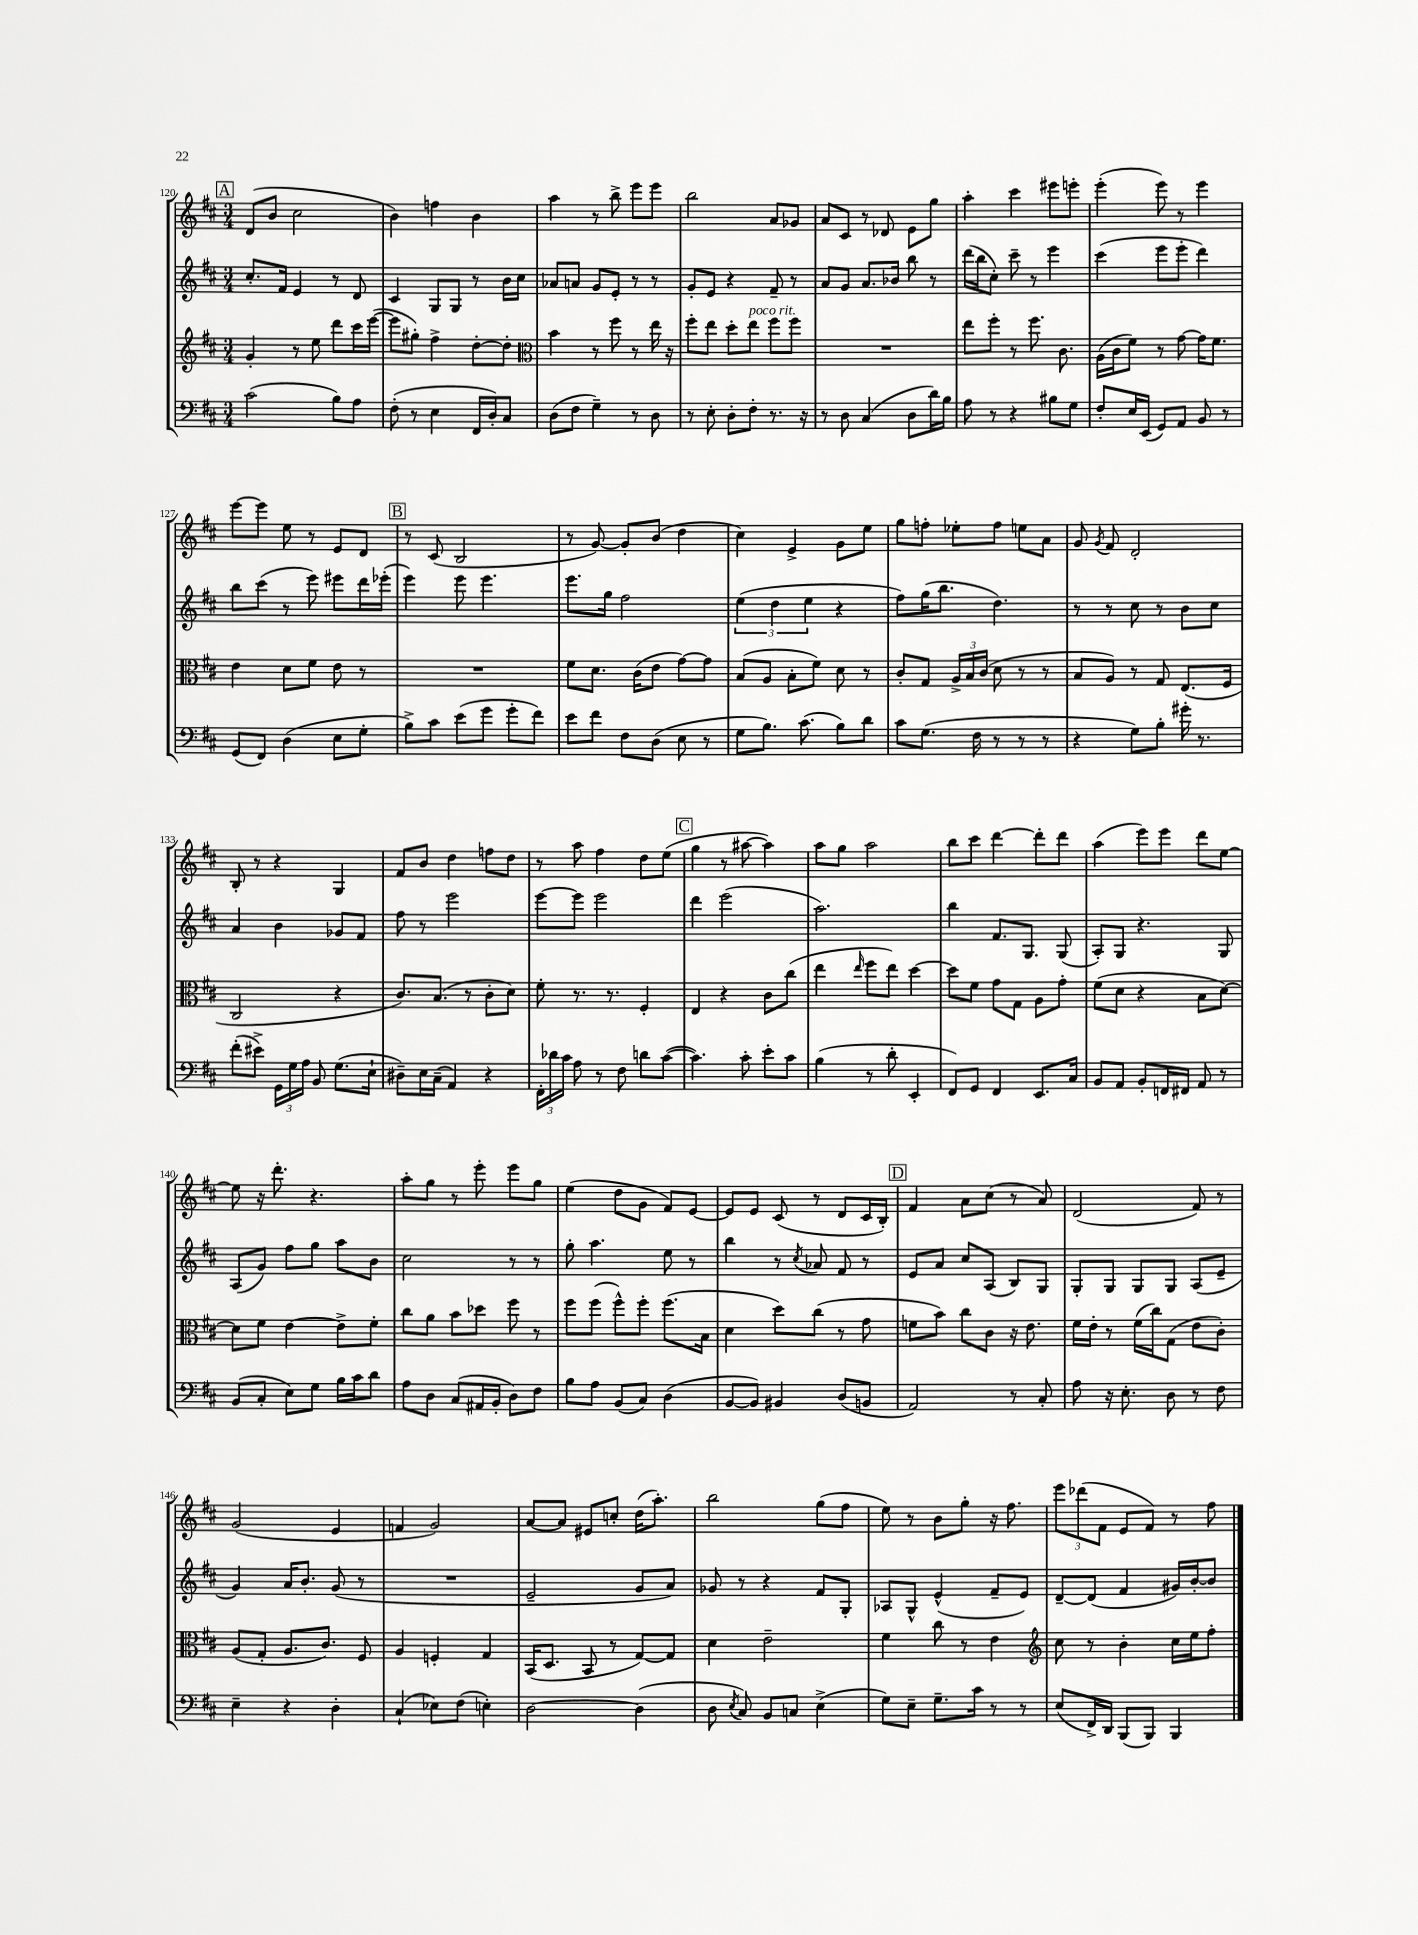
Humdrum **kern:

**kern	**kern	**kern	**kern
*staff4	*staff3	*staff2	*staff1
*clefF4	*clefG2	*clefG2	*clefG2
*k[f#c#]	*k[f#c#]	*k[f#c#]	*k[f#c#]
*M3/4	*M3/4	*M3/4	*M3/4
(2c#	4g'	8.cc#'	(8d
.	.	.	8b
.	.	16f#	.
.	8r	4e	2cc#
.	8ee	.	.
8B)	8ddd	8r	.
8A	16ccc#	8d	.
.	([16eee	.	.
=	=	=	=
(8F#'	8eee]	4c#	4b)
8r	8gg#')	.	.
4E	4ff#^	8G	4ff
.	.	8G	.
16FF#	[8dd'	8r	4b
16D')	.	.	.
8C#	8dd']	16b	.
.	.	16cc#	.
=	=	=	=
*	*clefC3	*	*
(8D	4b	8a-	4aa
8F#	.	8a	.
4G~)	8r	8g	8r
.	8ff#	8e'	8bb^
8r	8r	8r	8eee
8D	16ee	8r	8eee
.	16r	.	.
=	=	=	=
8r	8ff#'	8g'	2bb
8E'	8ee	8e	.
8D'	8dd'	4r	.
8F#'	8ee	.	.
8.r	8ff#	8f#~	8a
.	8ff#	8r	8g-
16r	.	.	.
=	=	=	=
8r	2.r	8a	8a
8D	.	8g	8c#
(4C#	.	8.a	8r
.	.	.	8d-
.	.	16b-	.
8D	.	8bb	8e
16d)	.	8r	8gg
16B	.	.	.
=	=	=	=
8A	8ee	(16ddd	4aa'
.	.	16bb	.
8r	8ff#'	8cc#')	.
4r	8r	8ccc#~	4ccc#
.	8.ff#	8r	.
8B#	.	4eee	8eee#
.	8.c#	.	.
8G	.	.	8eee'
=	=	=	=
8F#'	(16A	(4ccc#	(4eee'
.	16c#	.	.
16E	8f#)	.	.
(16EE	.	.	.
8GG)	8r	8eee	8eee)
8AA	[8g	8eee'	8r
8BB	16g]	4ddd)	4eee
.	8.f#	.	.
8r	.	.	.
=	=	=	=
(8GG	4e	8bb	[8eee
8FF#)	.	(8ccc#	8eee]
(4D	8d	8r	8ee
.	8f#	8eee)	8r
8E	8e	8eee#	8e
8G'	8r	16ddd	8d
.	.	(16eee-'	.
=	=	=	=
8B^)	2.r	4eee)	8r
8c#	.	.	(8c#
(8e	.	8eee	2B
8g	.	4.eee	.
8g'	.	.	.
8f#)	.	.	.
=	=	=	=
8e	8f#	8.eee	8r
8f#	8.d	.	[8g)
.	.	16gg	.
8F#	.	2ff#	8g']
.	(16c#	.	.
(8D	8e	.	(8b
8E	[8g)	.	4dd
8r	8g]	.	.
=	=	=	=
8G	(8B	(6ee	4cc#)
8.B)	8A	.	.
.	.	6dd	.
.	8B'	.	4e^
(8.c#	.	.	.
.	.	6ee	.
.	8f#)	.	.
8B)	8d	4r	8g
8d	8r	.	8ee
=	=	=	=
8c#	8c#'	8ff#)	8gg
(8.G	8G	(16gg	8ff'
.	.	8.bb	.
.	24A^	.	8ee-'
.	24B	.	.
16F#	.	.	.
.	(24c#	.	.
8r	8d	4.dd)	8ff
8r	8r	.	8ee
8r	8r	.	8a
=	=	=	=
4r	8B	8r	8g
.	.	.	8qg
.	8A)	8r	8f#
8G)	8r	8cc#	2d'
8B'	8G	8r	.
16g#'	(8.E	8b	.
8.r	.	.	.
.	.	8cc#	.
.	16F#	.	.
=	=	=	=
(8f#'	2C#	4a	8B'
8e#^)	.	.	8r
24GG	.	4b	4r
24G	.	.	.
24A	.	.	.
8BB	.	.	.
(8.G	4r	8g-	4G
.	.	8f#	.
16E`	.	.	.
=	=	=	=
8D#~)	8.c#)	8ff#	8f#
16E	.	8r	8b
(16C#~	(8.B	.	.
4AA)	.	2eee	4dd
.	8r	.	.
4r	8c#'	.	8ff
.	8d)	.	8dd
=	=	=	=
24FF#'	8f#'	[8eee	8r
24d-	.	.	.
24c#	.	.	.
8A	8.r	8eee]	8aa
8r	.	2eee	4ff#
.	8.r	.	.
8F#	.	.	.
8d	4F#'	.	8dd
([8c#	.	.	(8ee
=	=	=	=
4.c#])	4E	4ddd	4gg
.	4r	(2eee	8r
8c#'	.	.	[8aa#
8e'	8c#	.	4aa#])
8c#	(8cc#	.	.
=	=	=	=
(4B	4ee	2.aa)	8aa
.	.	.	8gg
.	16qqee	.	.
8r	8ff#	.	2aa
8d'	8ee)	.	.
4EE'	[4dd	.	.
=	=	=	=
8FF#)	8dd]	4bb	8bb
8GG	8f#	.	8ccc#
4FF#	8g	8.f#	[4ddd
.	8G	.	.
.	.	8.G	.
8.EE	8A	.	8ddd']
.	8g'	(8G	8ddd
16C#	.	.	.
=	=	=	=
8BB	(8f#	8A')	(4aa
8AA	8d	8G	.
8BB'	4r	4.r	8eee)
16FF	.	.	8eee
16FF#	.	.	.
8AA	8B	.	8ddd
8r	[8d)	8G	[8ee
=	=	=	=
(8BB	8d]	(8A	8ee]
8C#'	8f#	8g)	16r
.	.	.	8.ddd'
8E)	[4e	8ff#	.
8G	.	8gg	4.r
16B	8e^]	8aa	.
16c#	.	.	.
8d	8f#'	8b	.
=	=	=	=
8A	8cc#	2cc#	8aa'
8D	8a	.	8gg
(8C#	8b	.	8r
16AA#	8dd-	.	8eee'
16BB'	.	.	.
8D)	8ff#	8r	8eee
8F#	8r	8r	8gg
=	=	=	=
8B	8ff#	8gg'	(4ee
8A	(8ff#	4.aa	.
(8BB	8ff#^^)	.	8dd
8C#)	8ff#'	.	8g
(4D	(8.ff#	8ee	8f#)
.	.	8r	[8e
.	16B	.	.
=	=	=	=
[8BB	4d	4bb	8e]
8BB])	.	.	8e
4BB#	8dd)	8r	(8c#
.	.	8qcc#	.
.	(8cc#	8a-	8r
(8D	8r	8f#	8d
8BB	8g	8r	16c#
.	.	.	16B')
=	=	=	=
2AA)	8f	8e	4f#
.	8b)	8a	.
.	8cc#	8cc#	8a
.	8c#	(8A	(8cc#
8r	16r	8B)	8r
.	8.e	.	.
8C#'	.	8G	8a)
=	=	=	=
8A	16f#	8G'	(2d
.	16e'	.	.
16r	8r	8G	.
8.E'	.	.	.
.	(16f#	8G	.
.	16cc#)	.	.
8D	(8G	8G	.
8r	8e	(8A	8f#)
8F#	8c#')	8e~	8r
=	=	=	=
4E~	(8A	4g)	(2g
.	8G'	.	.
4r	8.A	16a	.
.	.	8.b'	.
.	8.c#)	.	.
4D'	.	(8g	4e
.	8F#	8r	.
=	=	=	=
(4C#`	4A	2.r	4f
8E-)	4F'	.	2g)
(8F#	.	.	.
4E')	4G	.	.
=	=	=	=
[2D	(16BB	2e~	[8a
.	8.D	.	.
.	.	.	8a]
.	8BB	.	8e#
.	8r	.	8cc'
(4D]	[8G)	8g	(16dd
.	.	.	8.aa')
.	8G]	8a)	.
=	=	=	=
8D	4d	8g-	2bb
8qE	.	.	.
8C#)	.	8r	.
8BB	2e~	4r	.
8C	.	.	.
(4E^	.	8f#	(8gg
.	.	8G'	8ff#
=	=	=	=
8G)	4f#	8A-	8ee)
8E~	.	8G^^	8r
8.G~	8cc#	(4e^^	8b
.	8r	.	8gg'
16c#	.	.	.
8r	4e	8f#~	16r
.	.	.	8.ff#
8r	.	8e)	.
=	=	=	=
*	*clefG2	*	*
(8E	8cc#	[8d~	12eee
.	.	.	(12ddd-
16FF#^)	8r	(8d]	.
.	.	.	12f#
16DD	.	.	.
(8BBB	4b'	4f#	8e
8BBB)	.	.	8f#)
4BBB	16cc#	16g#)	8r
.	16ee	[16b'	.
.	8ff#'	8b]	8ff#
==	==	==	==
*-	*-	*-	*-
